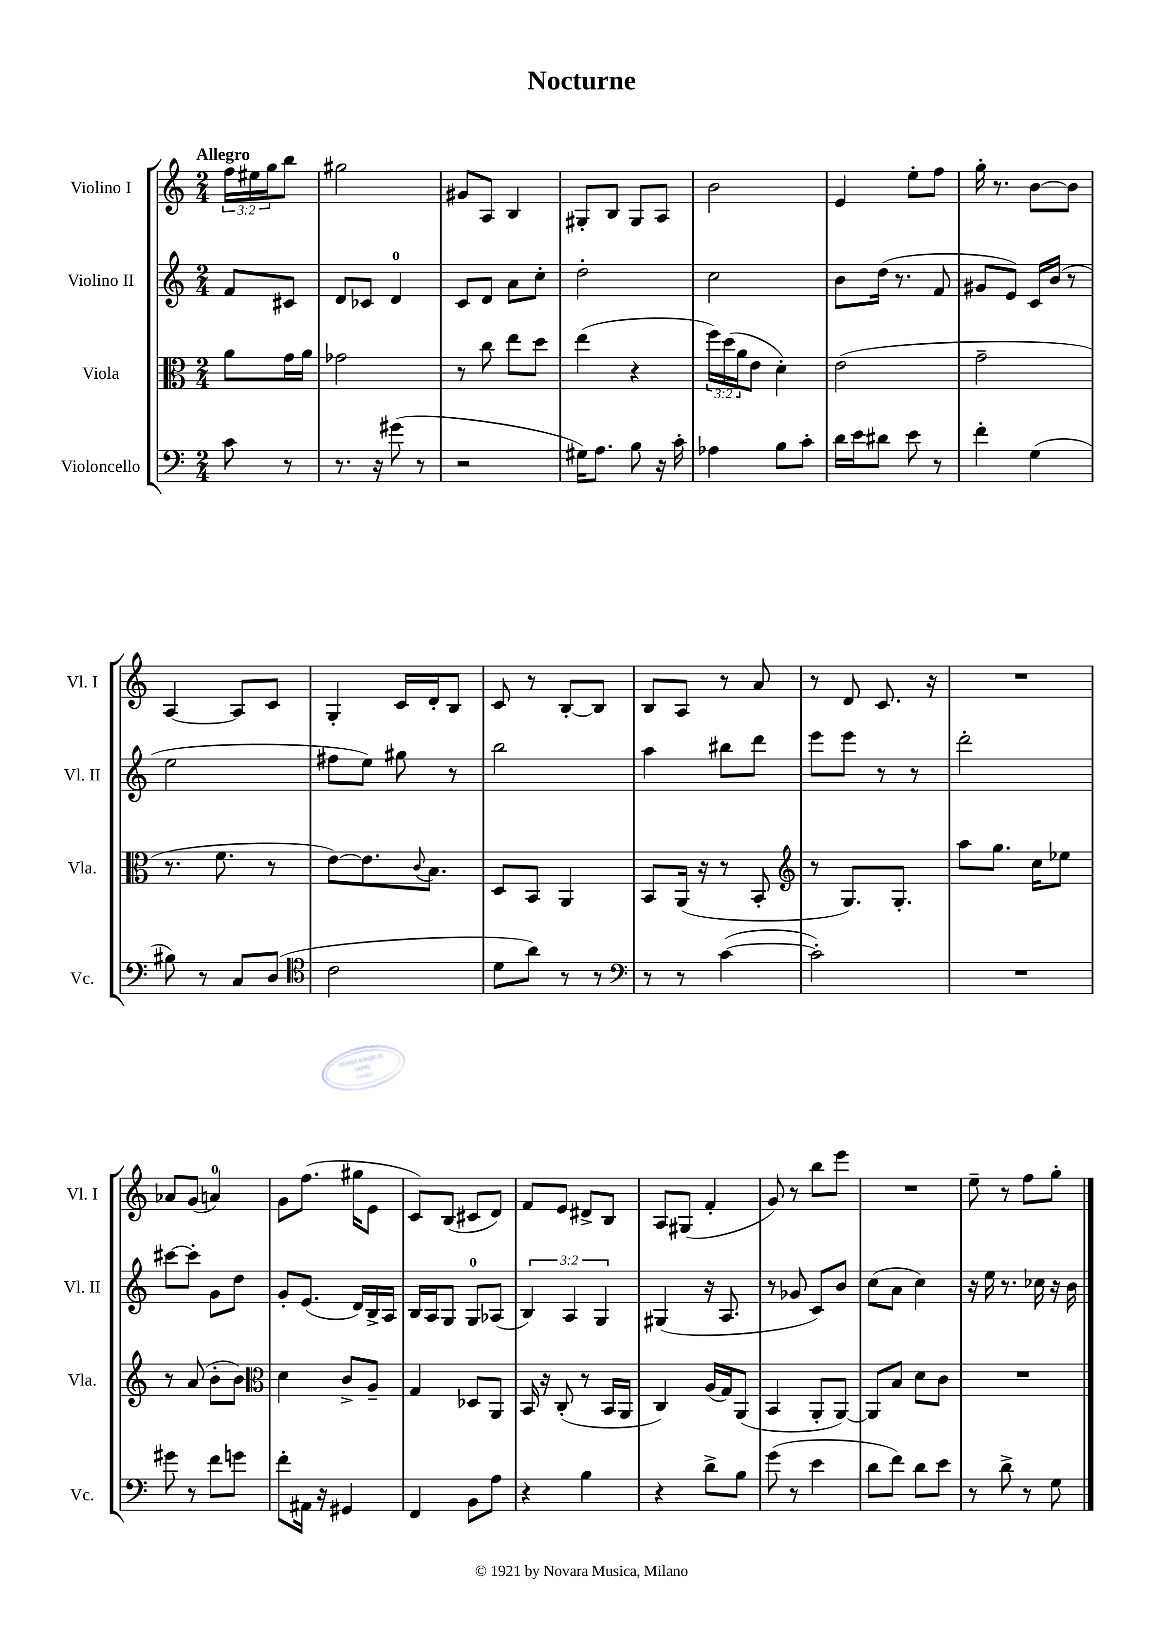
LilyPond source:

\header { title = "Nocturne" }
<<
\new StaffGroup <<
\new Staff = "s0" \with { instrumentName = "Violino I" shortInstrumentName = "Vl. I" } {
    \clef treble \key c \major \numericTimeSignature \time 2/4 \override Staff.TupletNumber.text = #tuplet-number::calc-fraction-text \partial 4 \tempo "Allegro"
    \tuplet 3/2 { f''16 eis''16 g''16 } b''8 |
    gis''2 |
    gis'8 a8 b4 |
    gis8-. b8 gis8 a8 |
    b'2 |
    e'4 e''8-. f''8 |
    g''16-. r8. b'8~ b'8 |
    a4~ a8 c'8 |
    g4-. c'16 d'16-. b8 |
    c'8 r8 b8~-. b8 |
    b8 a8 r8 a'8 |
    r8 d'8 c'8. r16 |
    R2 |
    aes'8 g'8( a'4-0) |
    g'8 f''8.( gis''16 e'8 |
    c'8) b8( cis'8 d'8) |
    f'8 e'8 dis'8-> b8 |
    a8 gis8( f'4-. |
    g'8) r8 b''8 e'''8 |
    R2 |
    e''8-- r8 f''8 g''8-. \bar "|." |
}
\new Staff = "s1" \with { instrumentName = "Violino II" shortInstrumentName = "Vl. II" } {
    \clef treble \key c \major \numericTimeSignature \time 2/4 \override Staff.TupletNumber.text = #tuplet-number::calc-fraction-text \partial 4
    f'8 cis'8 |
    d'8 ces'8 d'4-0 |
    c'8 d'8 a'8 c''8-. |
    d''2-. |
    c''2 |
    b'8 d''16( r8. f'8 |
    gis'8 e'8) c'16 b'16( r8 |
    e''2 |
    fis''8 e''8) gis''8 r8 |
    b''2 |
    a''4 bis''8 d'''8 |
    e'''8 e'''8 r8 r8 |
    d'''2-. |
    cis'''8~ cis'''8-. g'8 d''8 |
    g'8-. e'8.( d'16) b16-> a16 |
    b16 a16 g8 g8-0 aes8( |
    \tuplet 3/2 { b4) a4 g4 } |
    gis4( r16 a8. |
    r8 ges'8 c'8) b'8 |
    c''8( a'8 c''4) |
    r16 e''16 r8. ces''16 r16 b'16 \bar "|." |
}
\new Staff = "s2" \with { instrumentName = "Viola" shortInstrumentName = "Vla." } {
    \clef alto \key c \major \numericTimeSignature \time 2/4 \override Staff.TupletNumber.text = #tuplet-number::calc-fraction-text \partial 4
    a'8 g'16 a'16 |
    ges'2 |
    r8 c''8 e''8 d''8 |
    e''4( r4 |
    \tuplet 3/2 { f''16) d''16( a'16 } e'8 d'4-.) |
    e'2( |
    g'2-- |
    r8. f'8. r8 |
    e'8~) e'8. \appoggiatura { c'8 } b8. |
    d8 b,8 a,4 |
    b,8 a,16( r16 r8 b,8-. |
    \clef treble r8 g8.) g8.-. |
    a''8 g''8. c''16 ees''8 |
    r8 a'8( b'8-. b'8) |
    \clef alto d'4 c'8-> a8-- |
    g4 des8 a,8 |
    b,16 r16 c8-.( r8 b,16 a,16 |
    c4) a16( g16) a,8( |
    b,4 a,8-. a,8~) |
    a,8 b8 d'8 c'8 |
    R2 \bar "|." |
}
\new Staff = "s3" \with { instrumentName = "Violoncello" shortInstrumentName = "Vc." } {
    \clef bass \key c \major \numericTimeSignature \time 2/4 \partial 4
    c'8 r8 |
    r8. r16 gis'8( r8 |
    r2 |
    gis16) a8. b8 r16 c'16-. |
    aes4 b8 c'8-. |
    d'16 e'16 dis'8 e'8 r8 |
    f'4-. g4( |
    bis8) r8 c8 d8( |
    \clef tenor c'2 |
    d'8 a'8) r8 r8 |
    \clef bass r8 r8 c'4~( |
    c'2-.) |
    R2 |
    gis'8 r8 f'8 g'8 |
    f'8-. ais,16 r16 gis,4 |
    f,4 b,8 a8 |
    r4 b4 |
    r4 d'8-> b8 |
    g'8( r8 e'4 |
    d'8 f'8) d'8 e'8 |
    r8 d'8-> r8 g8 \bar "|." |
}
>>
>>
\layout { \context { \Score \remove "Bar_number_engraver" } }
